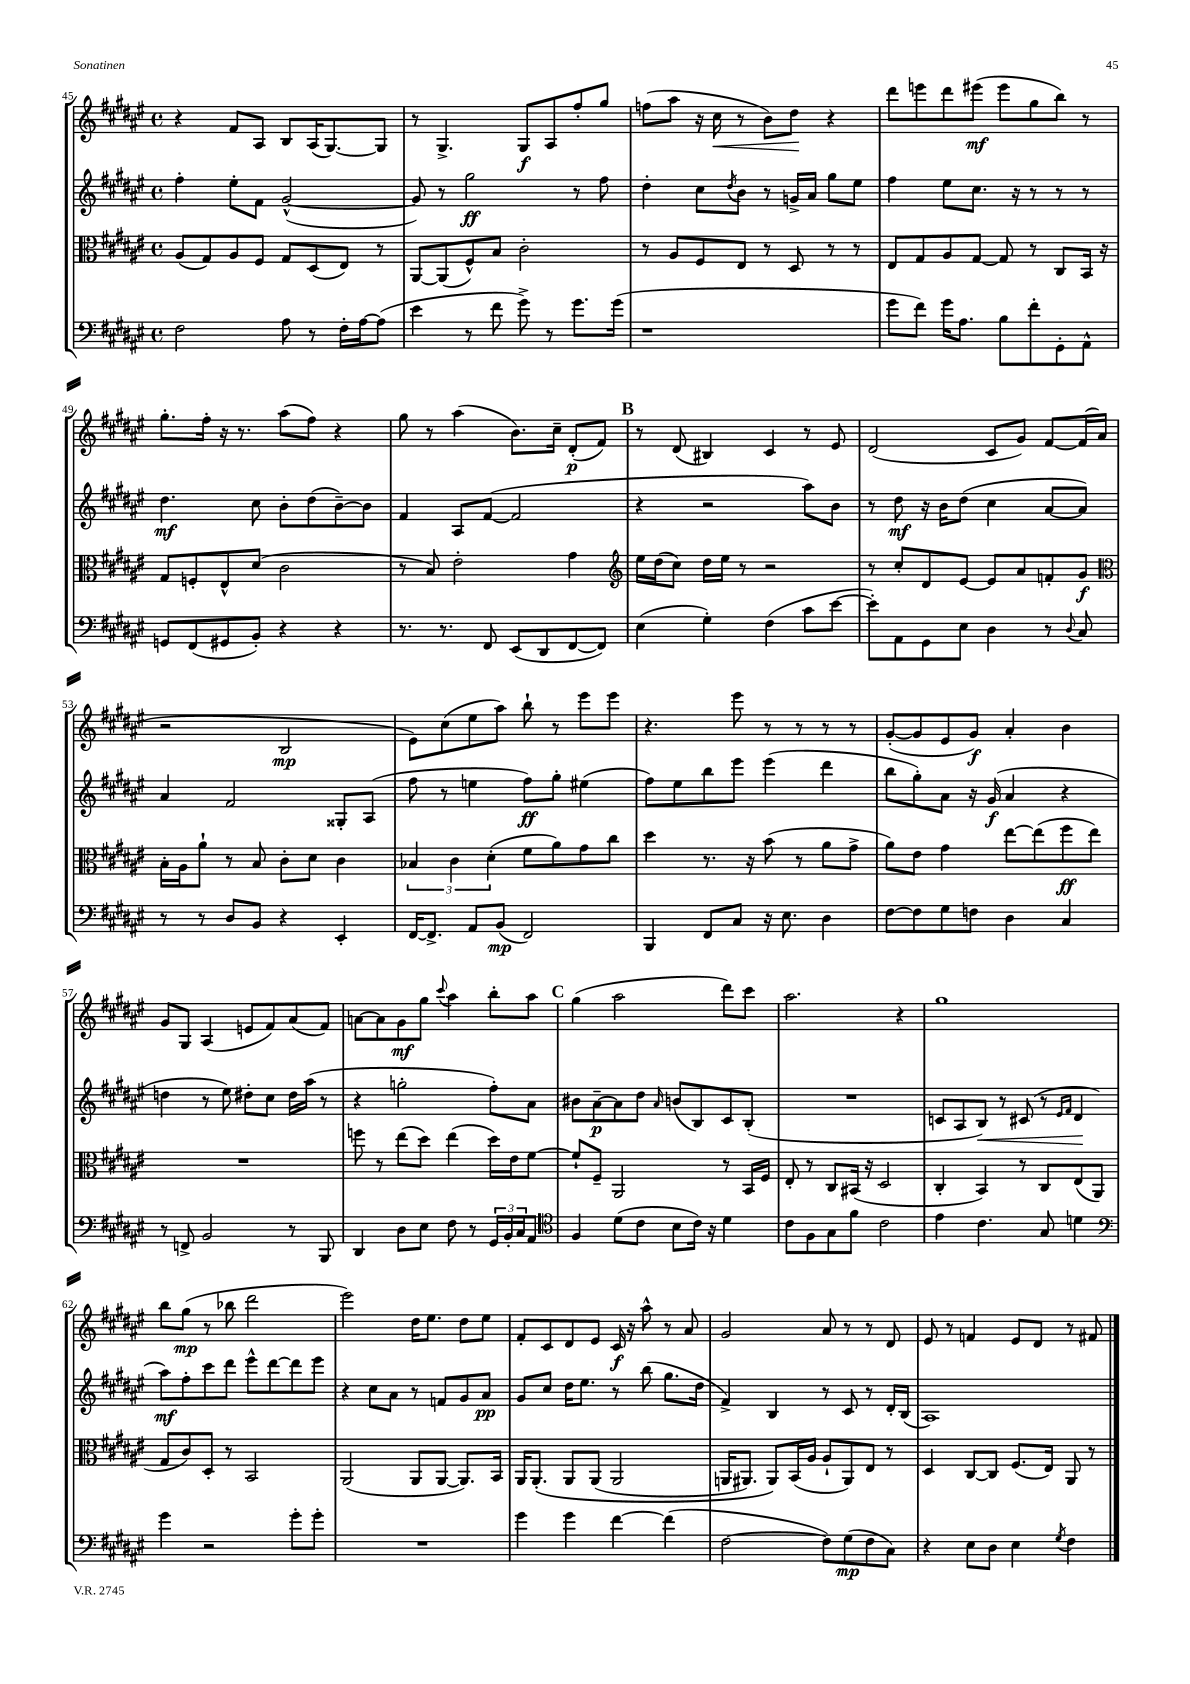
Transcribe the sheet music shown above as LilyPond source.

<<
\new StaffGroup <<
\new Staff = "s0" {
    \clef treble \key fis \major \defaultTimeSignature \time 4/4
    r4 fis'8 ais8 b8 ais16( gis8.~) gis8 |
    r8 gis4.-> gis8\f ais8 fis''8-. gis''8 |
    f''8( ais''8 r16 cis''16\< r8 b'8) dis''8\! r4 |
    dis'''8 e'''8 dis'''8 eis'''8\mf( eis'''8 gis''8 b''8) r8 |
    gis''8.-. fis''16-. r16 r8. ais''8( fis''8) r4 |
    gis''8 r8 ais''4( b'8.) cis''16-- dis'8-.\p( fis'8) |
    \mark \markup { \bold "B" } r8 dis'8( bis4) cis'4 r8 eis'8 |
    dis'2( cis'8 gis'8) fis'8~ fis'16( ais'16 |
    r2 b2\mp |
    eis'8) cis''8( eis''8 ais''8) b''8-! r8 eis'''8 eis'''8 |
    r4. eis'''8 r8 r8 r8 r8 |
    gis'8~-.( gis'8 eis'8 gis'8\f) ais'4-. b'4 |
    gis'8 gis8 ais4( e'8 fis'8) ais'8( fis'8) |
    a'8~ a'8 gis'8\mf gis''8 \appoggiatura { cis'''8 } ais''4 b''8-. ais''8 |
    \mark \markup { \bold "C" } gis''4( ais''2 dis'''8) cis'''8 |
    ais''2. r4 |
    gis''1 |
    b''8 gis''8\mp( r8 bes''8 dis'''2 |
    eis'''2) dis''16 eis''8. dis''8 eis''8 |
    fis'8-. cis'8 dis'8 eis'8 cis'16\f r16 ais''8-^ r8 ais'8 |
    gis'2 ais'8 r8 r8 dis'8 |
    eis'8 r8 f'4 eis'8 dis'8 r8 fis'8 \bar "|." |
}
\new Staff = "s1" {
    \clef treble \key fis \major \defaultTimeSignature \time 4/4
    fis''4-. eis''8-. fis'8 gis'2~-^( |
    gis'8) r8 gis''2\ff r8 fis''8 |
    dis''4-. cis''8 \acciaccatura { dis''8 } b'8 r8 g'16-> ais'16 gis''8 eis''8 |
    fis''4 eis''8 cis''8. r16 r8 r8 r8 |
    dis''4.\mf cis''8 b'8-. dis''8( b'8~--) b'8 |
    fis'4 ais8 fis'8~( fis'2 |
    \mark \markup { \bold "B" } r4 r2 ais''8) b'8 |
    r8 dis''8\mf r16 b'16 dis''8( cis''4 ais'8~ ais'8) |
    ais'4 fis'2 gisis8-. ais8( |
    fis''8 r8 e''4 fis''8\ff) gis''8-. eis''4( |
    fis''8) eis''8 b''8 eis'''8 eis'''4( dis'''4 |
    b''8 gis''8-.) ais'8 r16 gis'16\f( ais'4 r4 |
    d''4 r8 eis''8) dis''8-. cis''8 dis''16 ais''16( r8 |
    r4 g''2-. fis''8-.) ais'8 |
    \mark \markup { \bold "C" } bis'8 ais'8~--\p ais'8 dis''8 \grace { ais'16 } b'8( b8) cis'8 b8-.( |
    R1 |
    c'8 ais8 b8\<) r8 cis'8( r8 \grace { eis'16 fis'16 } dis'4\! |
    ais''8\mf) fis''8-. cis'''8 dis'''8 eis'''8-^ dis'''8~ dis'''8 eis'''8 |
    r4 cis''8 ais'8 r8 f'8 gis'8 ais'8\pp |
    gis'8 cis''8 dis''16 eis''8. r8 b''8( gis''8. dis''16 |
    fis'4->) b4 r8 cis'8 r8 dis'16-. b16( |
    ais1) \bar "|." |
}
\new Staff = "s2" {
    \clef alto \key fis \major \defaultTimeSignature \time 4/4
    ais8( gis8) ais8 fis8 gis8 dis8( eis8) r8 |
    ais,8~ ais,8( fis8-^) b8 cis'2-. |
    r8 ais8 fis8 eis8 r8 dis8 r8 r8 |
    eis8 gis8 ais8 gis8~ gis8 r8 cis8 b,16 r16 |
    gis8 f8-. eis8-^ dis'8( cis'2 |
    r8 b8) eis'2-. gis'4 |
    \mark \markup { \bold "B" } \clef treble eis''16 dis''16( cis''8) dis''16 eis''16 r8 r2 |
    r8 cis''8-. dis'8 eis'8~ eis'8 ais'8 f'8-. gis'8\f |
    \clef alto b16-. ais16 ais'8-! r8 b8 cis'8-. dis'8 cis'4 |
    \tuplet 3/2 { bes4 cis'4 dis'4-.( } fis'8 ais'8) gis'8 cis''8 |
    dis''4 r8. r16 b'8( r8 ais'8 gis'8-> |
    ais'8) eis'8 gis'4 eis''8~ eis''8( fis''8\ff eis''8) |
    R1 |
    f''8 r8 eis''8( dis''8) eis''4( dis''16) eis'16 fis'8~ |
    \mark \markup { \bold "C" } fis'8-! fis8-- ais,2 r8 b,16 fis16 |
    eis8-. r8 cis8 bis,16( r16 dis2 |
    cis4-. b,4) r8 cis8 eis8( ais,8 |
    gis8 cis'8) dis8-. r8 b,2 |
    ais,2( ais,8 ais,8~ ais,8.) b,16 |
    ais,16 ais,8.-.\( ais,8 ais,8( ais,2 |
    a,16 ais,8.) ais,8\) b,16( ais16 ais8-! ais,8) eis8 r8 |
    dis4 cis8~ cis8 fis8.( eis16) ais,8 r8 \bar "|." |
}
\new Staff = "s3" {
    \clef bass \key fis \major \defaultTimeSignature \time 4/4
    fis2 ais8 r8 fis16-. ais16~ ais8( |
    eis'4 r8 fis'8 gis'8->) r8 gis'8. gis'16( |
    r1 |
    gis'8 fis'8) gis'16 ais8. b8 fis'8-. gis,8-. ais,8-^ |
    g,8 fis,8( gis,8 b,8-.) r4 r4 |
    r8. r8. fis,8 eis,8( dis,8 fis,8~ fis,8) |
    \mark \markup { \bold "B" } eis4( gis4-.) fis4( cis'8 eis'8~ |
    eis'8-.) ais,8 gis,8 eis8 dis4 r8 \appoggiatura { dis8 } cis8 |
    r8 r8 dis8 b,8 r4 eis,4-. |
    fis,16~ fis,8.-> ais,8 b,8\mp( fis,2) |
    b,,4 fis,8 cis8 r16 eis8. dis4 |
    fis8~ fis8 gis8 f8 dis4 cis4 |
    r8 f,8-> b,2 r8 b,,8 |
    dis,4 dis8 eis8 fis8 r8 \tuplet 3/2 { gis,16 b,16-. cis16 } ais,8 |
    \mark \markup { \bold "C" } \clef tenor fis4 dis'8( cis'8 b8 cis'16) r16 dis'4 |
    cis'8 fis8 gis8 fis'8 cis'2 |
    eis'4 cis'4. gis8 d'4 |
    \clef bass gis'4 r2 gis'8-. gis'8-. |
    R1 |
    gis'4 gis'4 fis'4~ fis'4( |
    fis2~ fis8) gis8\mp( fis8 cis8) |
    r4 eis8 dis8 eis4 \acciaccatura { gis8 } fis4 \bar "|." |
}
>>
>>
\layout { \context { \Score currentBarNumber = #45 } }
